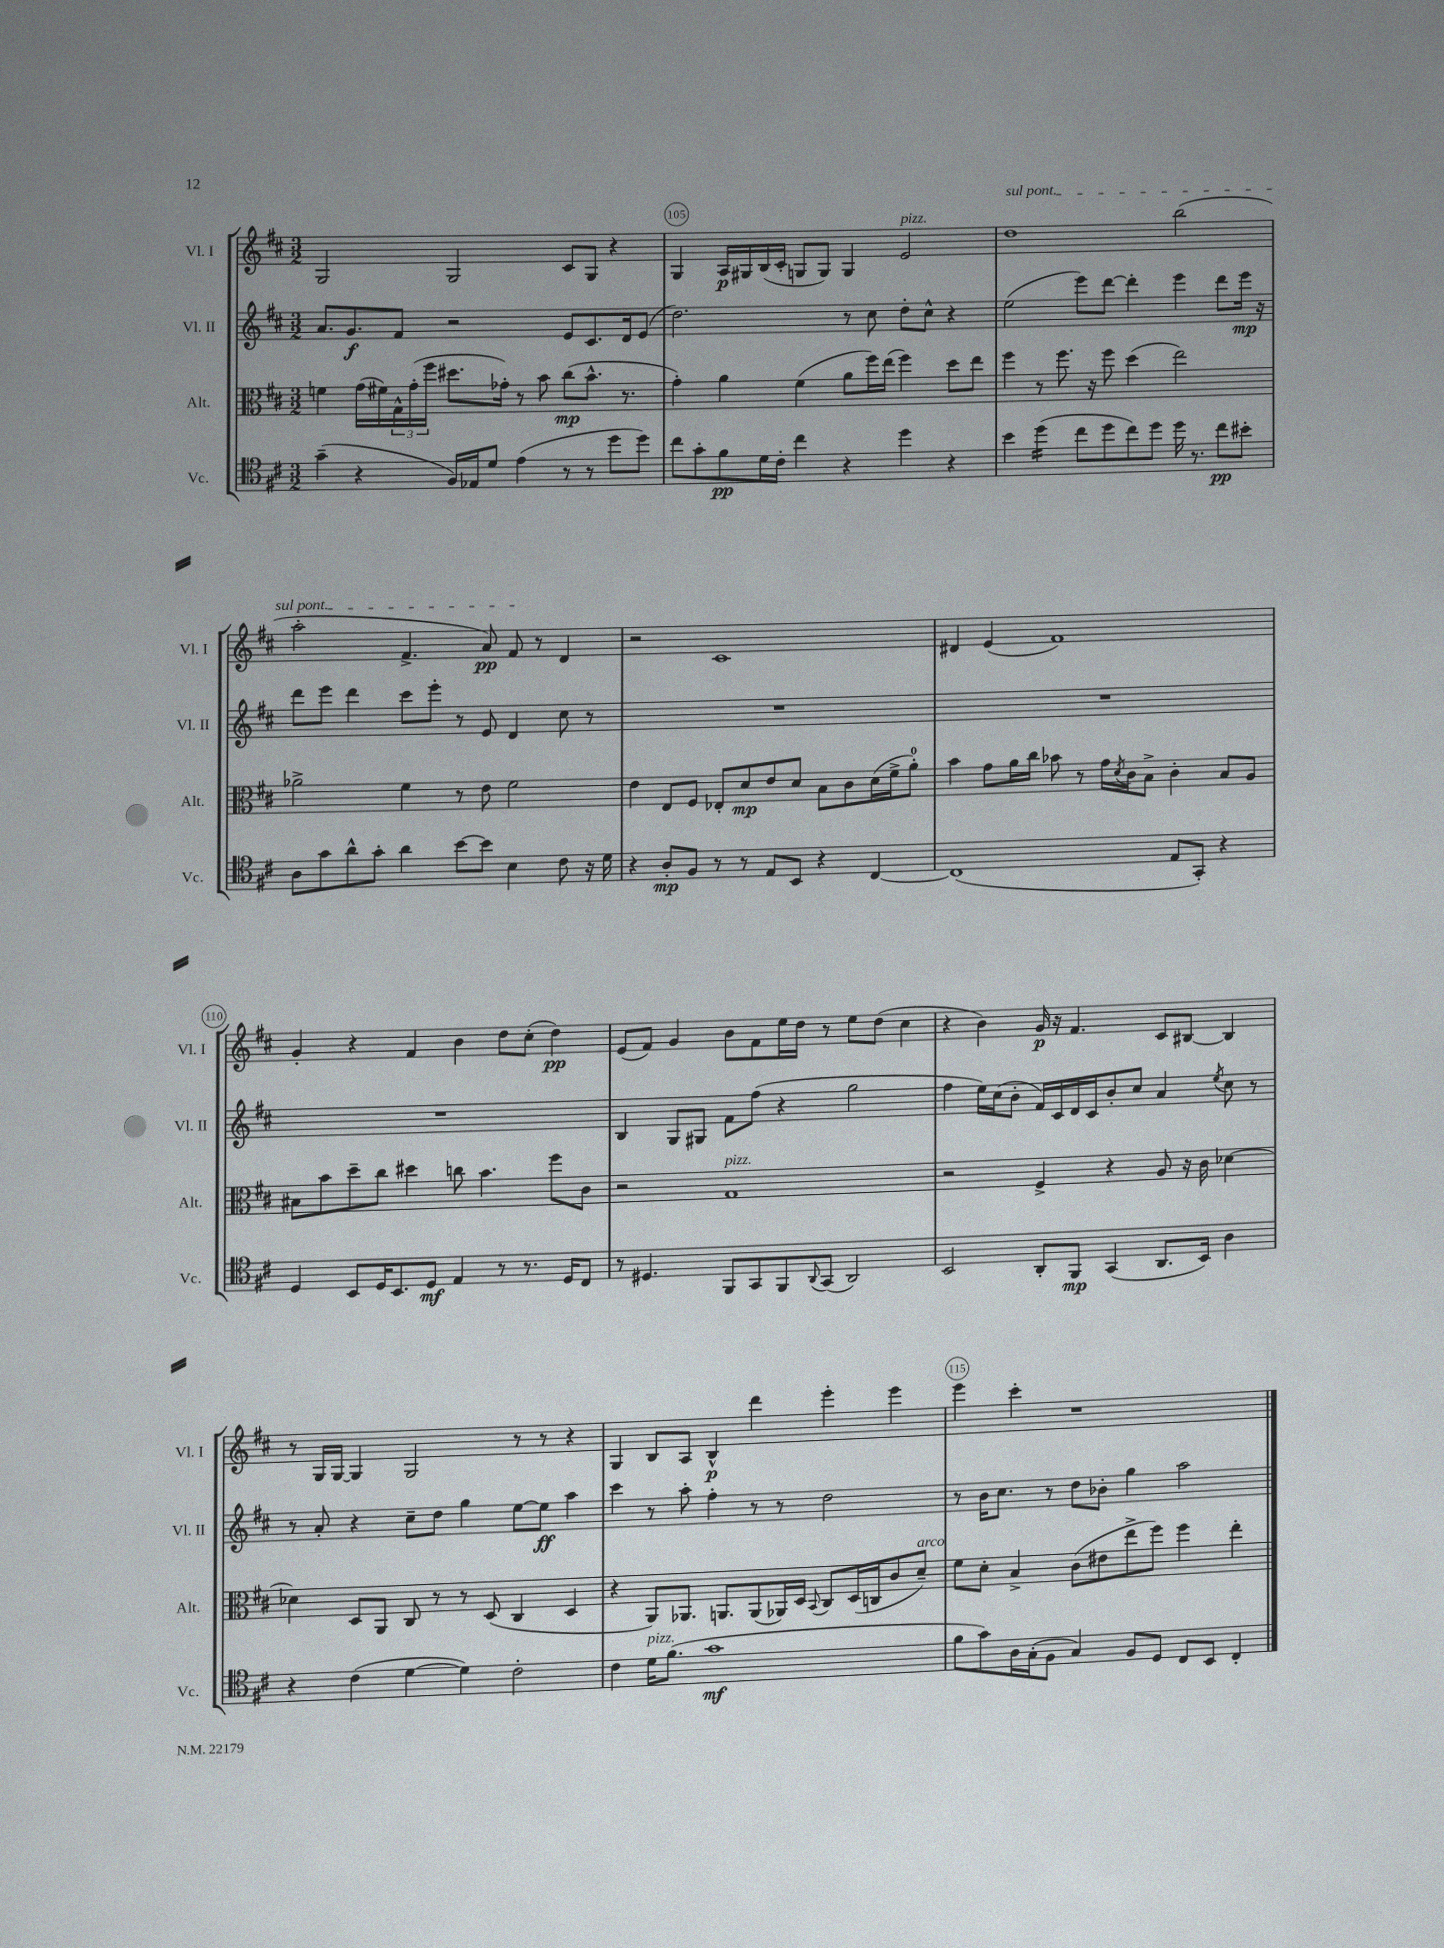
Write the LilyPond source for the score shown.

<<
\new StaffGroup <<
\new Staff = "s0" \with { instrumentName = "Vl. I" shortInstrumentName = "Vl. I" } {
    \clef treble \key d \major \numericTimeSignature \time 3/2
    g2 g2 cis'8 g8 r4 |
    g4 a16\p gis16 b16( cis'16-. g8 g8) g4 e'2^\markup { \italic "pizz." } |
    \once \override TextSpanner.bound-details.left.text = \markup { \italic "sul pont." } d''1\startTextSpan b''2( |
    a''2-. fis'4.-> a'8\pp) fis'8\stopTextSpan r8 d'4 |
    r2 cis'1 |
    dis'4 e'4( fis'1) |
    g'4-. r4 fis'4 b'4 d''8 cis''8-.( d''4\pp) |
    e'8( fis'8) g'4 b'8 fis'8 e''16 d''16 r8 e''8 d''8( cis''4 |
    r4 b'4) g'16\p r16 fis'4. cis'8 bis8~ bis4 |
    r8 g16 g16~ g4 g2 r8 r8 r4 |
    g4 b8 a8 b4-^\p d'''4 e'''4-. e'''4 |
    e'''4 cis'''4-. r1 \bar "|." |
}
\new Staff = "s1" \with { instrumentName = "Vl. II" shortInstrumentName = "Vl. II" } {
    \clef treble \key d \major \numericTimeSignature \time 3/2
    a'8. g'8.\f fis'8 r2 e'8 cis'8. d'16 e'8( |
    d''2.) r8 cis''8 d''8-. cis''8-^ r4 |
    e''2( e'''8) d'''8~ d'''4-. e'''4 d'''8 e'''16\mp r16 |
    d'''8 e'''8 d'''4 cis'''8 e'''8-. r8 e'8 d'4 cis''8 r8 |
    R1. |
    R1. |
    R1. |
    b4 g8 gis8 fis'8 fis''8( r4 g''2 |
    fis''4 e''16) cis''16( b'8-. fis'16) cis'16 d'16 cis'16 b'8-. cis''8 a'4 \acciaccatura { e''8 } cis''8 r8 |
    r8 a'8-. r4 cis''8-- d''8 g''4 e''8~ e''8\ff a''4 |
    cis'''4 r8 a''8-. fis''4-. r8 r8 d''2 |
    r8 b'16 cis''8. r8 d''8 bes'8-. g''4 a''2 \bar "|." |
}
\new Staff = "s2" \with { instrumentName = "Alt." shortInstrumentName = "Alt." } {
    \clef alto \key d \major \numericTimeSignature \time 3/2
    f'4 g'16( fis'16) \tuplet 3/2 { g16-^ g'16-.( fis''16 } dis''8. ges'16-.) r8 b'8 cis''8\mp( b'8.-^ r8. |
    g'4-.) a'4 fis'4( a'8 fis''16) e''16( fis''4) d''8 e''8 |
    fis''4 r8 fis''8. r16 fis''8 d''4( e''2) |
    aes'2-> fis'4 r8 e'8 fis'2 |
    e'4 e8 fis8 ees8-. d'8\mp e'8 d'8 b8 cis'8 d'16( fis'16-> a'8-0-.) |
    b'4 g'8 a'16 cis''16 bes'8 r8 g'16 \acciaccatura { d'8 } cis'16 b8-> cis'4-. b8 a8 |
    bis8 b'8 d''8-- cis''8 dis''4 c''8 b'4. fis''8 cis'8 |
    r2 g1^\markup { \italic "pizz." } |
    r2 fis4-> r4 a8 r16 cis'16 des'4~ |
    des'4 d8 a,8 cis8 r8 r8 d8( cis4 d4 |
    r4 a,8) aes,8. a,8. a,8( aes,16) d16 \appoggiatura { b,8 } cis8 d16( c16 cis'8 d'8--^\markup { \italic "arco" }) |
    fis'8 d'8-. b4-> cis'8( eis'8 e''8-> fis''8) fis''4 e''4-. \bar "|." |
}
\new Staff = "s3" \with { instrumentName = "Vc." shortInstrumentName = "Vc." } {
    \clef tenor \key d \major \numericTimeSignature \time 3/2
    g'4--( r4 fis16) ees16 d'8 e'4( r8 r8 d''8 d''8) |
    cis''8 g'8-. fis'8\pp d'16 cis'16-. cis''4 r4 d''4 r4 |
    b'4 d''4:16( cis''8 d''8 cis''8) d''8 d''16 r8. cis''8\pp bis'8-. |
    a8 g'8 a'8-^ g'8-. a'4 b'8~ b'8 b4 cis'8 r16 d'16 |
    r4 a8-.\mp fis8 r8 r8 e8 b,8 r4 cis4~ |
    cis1( e8 g,8-.) r4 |
    d4 b,8 d16 b,8. d8\mf e4 r8 r8. d16 cis8 |
    r8 dis4. fis,8 g,8 fis,8 \appoggiatura { a,8 } g,8( a,2) |
    b,2 a,8-. fis,8\mp g,4( a,8. b,16) a4 |
    r4 cis'4( d'4~ d'4) cis'2-. |
    cis'4 d'16^\markup { \italic "pizz." } fis'8.( g'1\mf |
    fis'8 g'8) a16 g16-.( fis8 g4) fis8 d8 cis8 b,8 cis4-. \bar "|." |
}
>>
>>
\layout { \context { \Score currentBarNumber = #104 \override BarNumber.break-visibility = ##(#f #t #t) barNumberVisibility = #(every-nth-bar-number-visible 5) \override BarNumber.stencil = #(make-stencil-circler 0.1 0.3 ly:text-interface::print) } }
